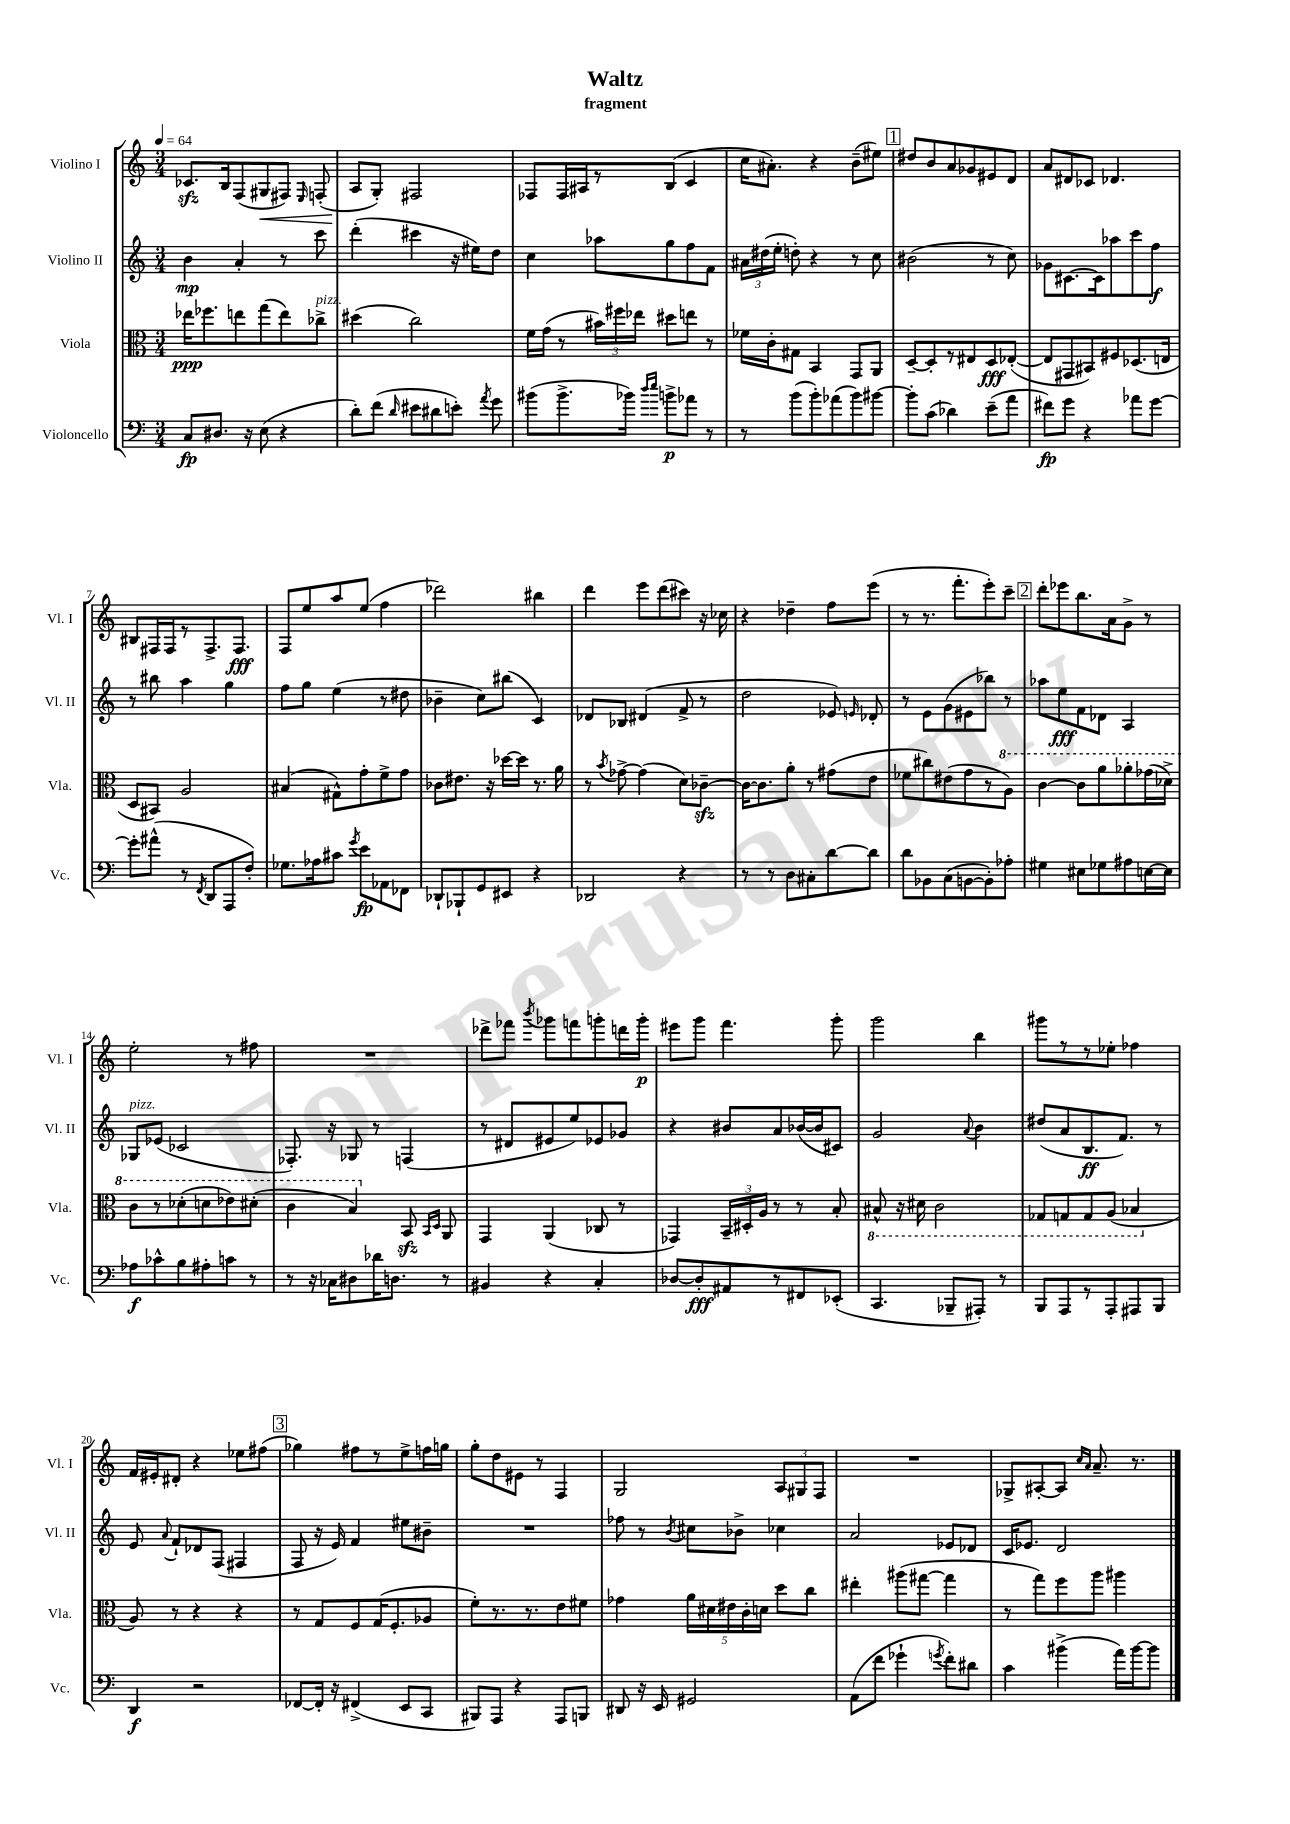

**kern	**kern	**kern	**kern
*staff4	*staff3	*staff2	*staff1
*clefF4	*clefC3	*clefG2	*clefG2
*k[]	*k[]	*k[]	*k[]
*M3/4	*M3/4	*M3/4	*M3/4
*MM64	*MM64	*MM64	*MM64
8C	16ee-	4b	8.c-
.	8.ff-	.	.
8.D#	.	.	.
.	.	.	16B
.	8ee	4a'	(8F
16r	.	.	.
(8E	(8gg	.	8G#
4r	8ee)	8r	8F#)
.	.	.	16qqE
.	8cc-^	8ccc	(8F'
=	=	=	=
8d')	(4dd#	(4ddd'	8A
(8f	.	.	8G')
16qqd	.	.	.
8e#	2cc)	4ccc#	2F#
8d#	.	.	.
8e')	.	16r	.
.	.	16ee#)	.
8qa	.	.	.
8g	.	8dd	.
=	=	=	=
(8b#	16f	4cc	8F-
.	(16g	.	.
8.b#^	8r	.	16F-
.	.	.	16A#
.	24b#)	8aa-	8r
.	24ff#	.	.
16b-)	.	.	.
.	24ee-	.	.
16qqdd	.	.	.
16qqee	.	.	.
8b^	8dd#	8gg	(8B
8a-	8ee	8ff	4c
8r	8r	8f	.
=	=	=	=
8r	16f-	24a#	16cc
.	.	(24dd#	.
.	16c'	.	8.a#')
.	.	24ee'	.
(8b	8G#	8dd')	.
8b')	4BB	4r	4r
(8a-	.	.	.
8b)	8GG	8r	(8b~
[8b#	8AA	8cc	8ee#)
=	=	=	=
8b#']	[8D~	(2b#	8dd#
(8c	8D']	.	8b
4d-)	8r	.	8a
.	8E#	.	8g-
(8e~	8D	8r	8e#
8a	([8E-'	8cc)	8d
=	=	=	=
8f#)	8E-]	8g-	8a
8g	8GG#	[8.c#	8d#
4r	8BB#)	.	8c-
.	.	16c#]	.
.	8F#	8aa-	4.d-
8a-	(8.D-	8ccc	.
[8g	.	8ff	.
.	16E	.	.
=	=	=	=
8g']	8D	8r	8B#
(8a#^^	8BB#)	8bb#	16F#
.	.	.	16F#
8r	2A	4aa	8r
8qFF	.	.	.
8DD	.	.	8.F#^
8AAA	.	4gg	.
.	.	.	8.F#
8F')	.	.	.
=	=	=	=
8.G-	(4B#	8ff	8F
.	.	8gg	8ee
16A-	.	.	.
8c#	8G#^^)	(4ee	8aa
8qg	.	.	.
8e	8g'	.	(8ee
8AA-	8f^	8r	4ff
8FF-	8g	8dd#	.
=	=	=	=
8DD-`	8c-	4b-~	2ddd-)
8BBB-`	8.e#	.	.
8GG	.	8cc)	.
.	16r	.	.
8EE#	[16dd-	(8bb#	.
.	16dd-]	.	.
4r	8.r	4c)	4bb#
.	16a	.	.
=	=	=	=
2DD-	8r	8d-	4ddd
.	8qb	.	.
.	[8g-^	8B-	.
.	(4g-]	(4d#	8eee
.	.	.	(8ddd
4r	8d)	8f^	8ccc#)
.	[8c-~	8r	16r
.	.	.	16cc-
=	=	=	=
8r	16c-_	2dd	4r
.	8.c-]	.	.
8r	.	.	.
8D	8a'	.	4dd-~
8C#'	8r	.	.
[8d	(8g#	8e-)	8ff
.	.	16qqe	.
8d]	8e	8d-'	(8eee
=	=	=	=
8d	8f-	8r	8r
8BB-	8cc#)	8e	8.r
(8C	(8e#	(8g	.
.	.	.	8.fff'
[8BB	8g	8e#	.
8BB'])	8r	8bb-)	8eee')
8A-'	8a)	8r	8ccc~
=	=	=	=
4G#	[4cc	8aa-	8ddd'
.	.	8ee	8eee-
8E#	8cc]	8f	8.bb
8G-	8aa	8d-	.
.	.	.	16a
8A#	8aa-'	4A	8g^
[16E	(16gg-	.	8r
16E]	16dd-^)	.	.
=	=	=	=
8A-	8cc	8G-	2ee'
8c-^^	8r	(8e-	.
8B	(8dd-'	2c-	.
8A#'	8dd	.	.
8c	8ee-)	.	8r
8r	(8dd#'	.	8ff#
=	=	=	=
8r	4cc	8.F-')	2.r
16r	.	.	.
16C-	.	16r	.
8D#	4b)	8G-	.
16d-	.	8r	.
8.D	.	.	.
.	8BB	(4F	.
.	16qqBB	.	.
.	16qqD	.	.
8r	8AA	.	.
=	=	=	=
4BB#	4GG	8r	8ddd-^
.	.	8d#	8fff-
.	.	.	8qbbb
4r	(4AA	8e#	8ggg-
.	.	8ee)	8fff
4C'	8C-	8e-	8ggg'
.	8r	8g-	16ddd
.	.	.	16ggg'
=	=	=	=
[8D-	4GG-)	4r	8eee#
8D-']	.	.	8ggg
8AA#	24BB~	8b#	4.fff
.	24D#'	.	.
.	24A	.	.
8r	8r	8a	.
8FF#	8r	([16b-	.
.	.	16b-]	.
(8EE-'	8B'	8c#)	8ggg'
=	=	=	=
4.CC	8BB#^^	2g	2ggg
.	16r	.	.
.	16D#	.	.
.	2C	.	.
8BBB-~	.	.	.
.	.	8qqa	.
8AAA#')	.	4b	4bb
8r	.	.	.
=	=	=	=
8BBB	8GG-	(8dd#	8ggg#
8AAA	8GG	8a	8r
8r	8GG	8.B	8r
8AAA'	(8AA	.	8ee-'
.	.	8.f)	.
8AAA#	4BB-	.	4ff-
8BBB	.	8r	.
=	=	=	=
4DD	8A)	8e	16f
.	.	.	16e#'
.	.	8qqa	.
.	8r	8f`	8d#'
2r	4r	8d-	4r
.	.	(8F	.
.	4r	4F#	8ee-
.	.	.	(8ff#
=	=	=	=
[8FF-	8r	8F	4gg-)
16FF-']	8G	16r	.
16r	.	16e)	.
(4FF#^	8F	4f	8ff#
.	(16G	.	8r
.	8.F'	.	.
8EE	.	8ee#	8ee^
8CC	8A-	8b#~	16ff
.	.	.	16gg
=	=	=	=
8BBB#)	8f')	2.r	8gg'
8AAA	8.r	.	8dd
4r	.	.	8e#
.	8.r	.	.
.	.	.	8r
8AAA	8e	.	4F
8BBB	8f#	.	.
=	=	=	=
8DD#	4g-	8ff-	2G
16r	.	8r	.
16EE	.	.	.
.	.	8qb	.
2GG#	20a	8cc#	.
.	20d#	.	.
.	20e#	.	.
.	.	8b-^	.
.	20c'	.	.
.	20d	.	.
.	8dd	4cc-	12A
.	.	.	12G#
.	8cc	.	.
.	.	.	12F
=	=	=	=
(8AA	4ee#'	2a	2.r
8f	.	.	.
4g-`	(8aa#	.	.
.	[8gg#	.	.
8qg	.	.	.
8f')	4gg#]	8e-	.
8d#	.	8d-	.
=	=	=	=
4c	8r	16c	8G-^
.	.	8.e-	.
.	8gg)	.	[8A#'
(4b#^	8ff	2d	8A#]
.	.	.	16qqcc
.	.	.	16qqa
.	8aa	.	8.a~
16a)	4aa#	.	.
[16b#	.	.	8.r
8b#]	.	.	.
==	==	==	==
*-	*-	*-	*-
